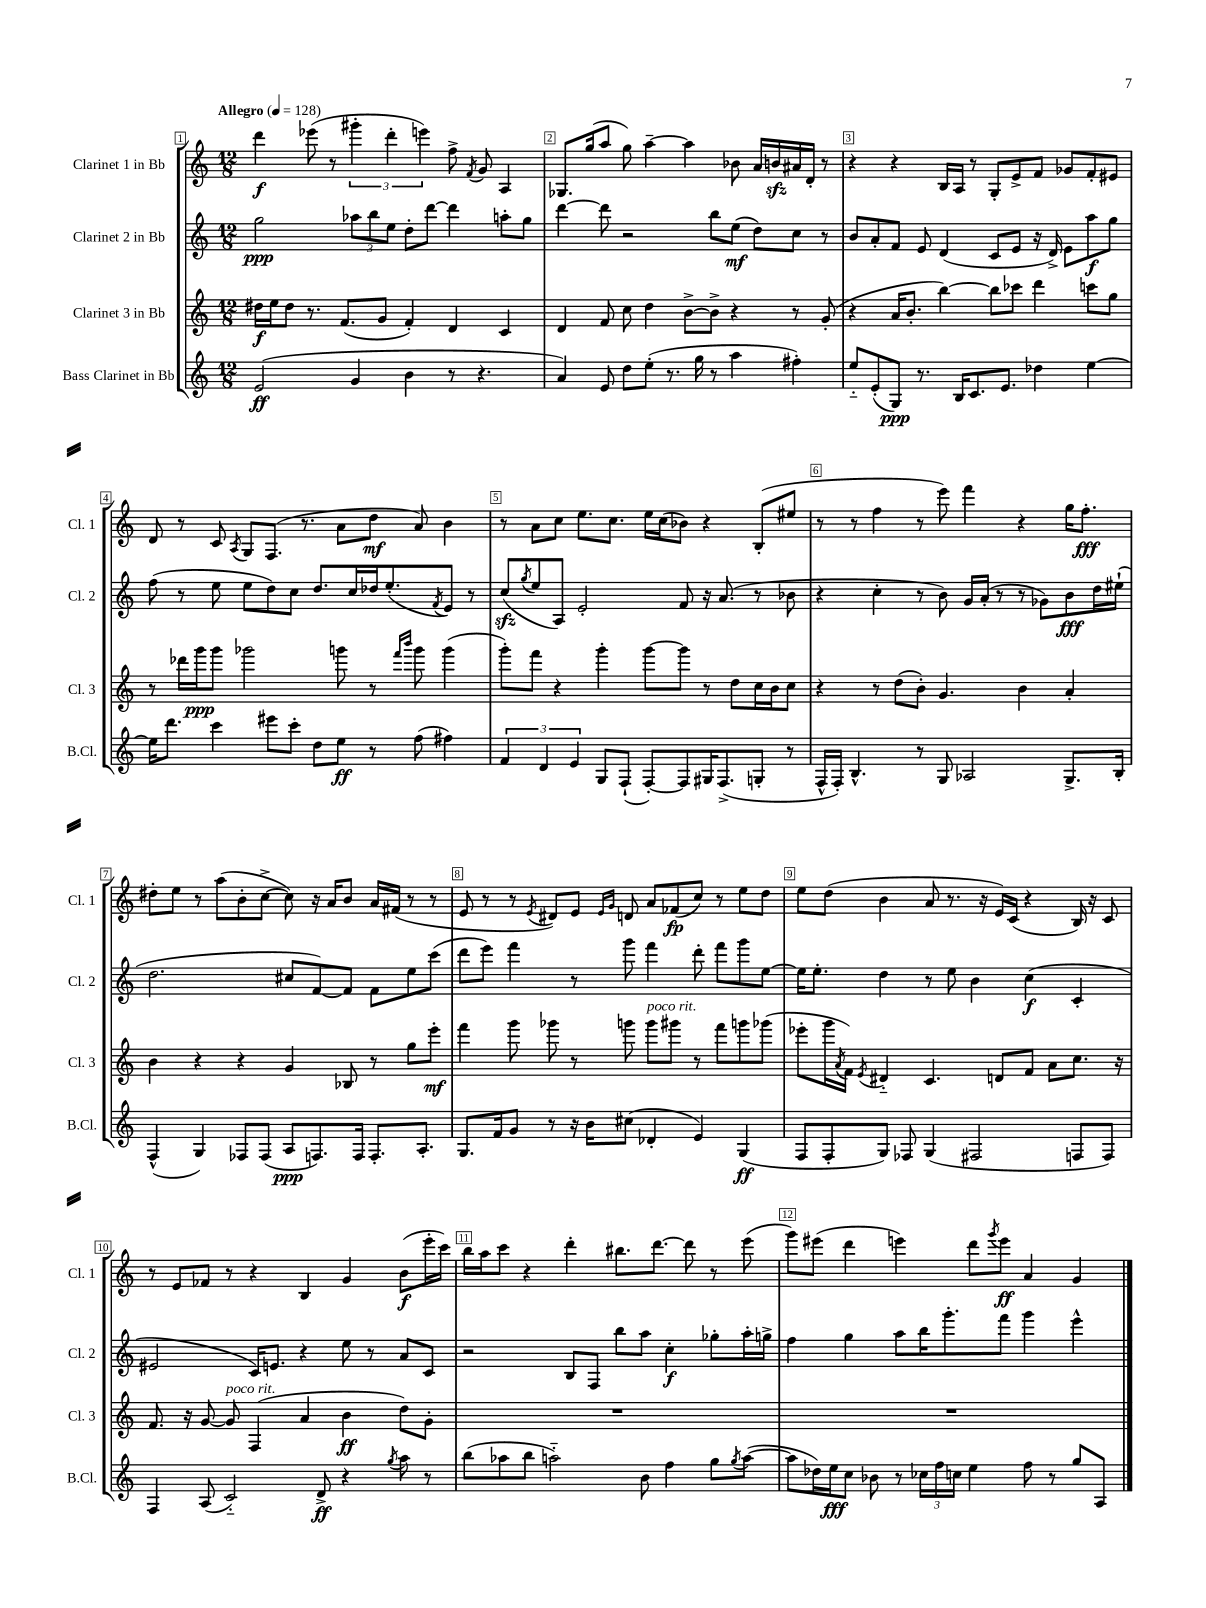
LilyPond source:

<<
\new StaffGroup <<
\new Staff = "s0" \with { instrumentName = "Clarinet 1 in Bb" shortInstrumentName = "Cl. 1" } {
    \clef treble \key c \major \numericTimeSignature \time 12/8 \tempo "Allegro" 4 = 128
    d'''4\f ees'''8( r8 \tuplet 3/2 { gis'''4-. d'''4-. e'''4) } f''8-> \acciaccatura { f'8 } g'8 a4 |
    ges8. g''16( a''8 g''8) a''4~-- a''4 bes'8 a'16 b'16\sfz ais'16 d'16-. r8 |
    r4 r4 b16 a16 r8 g8-. e'8-> f'8 ges'8 f'8-. eis'8 |
    d'8 r8 c'8 \acciaccatura { a8 } g8 f8.( r8. a'8 d''8\mf a'8) b'4 |
    r8 a'8 c''8 e''8. c''8. e''16 c''16( bes'8) r4 b8-.( eis''8 |
    r8 r8 f''4 r8 e'''8) f'''4 r4 g''16 f''8.-.\fff |
    dis''8-. e''8 r8 a''8( b'8-. c''8~-> c''8) r16 a'16 b'8 a'16 fis'16( r8 r8 |
    e'8 r8 r8 \acciaccatura { e'8 } dis'8) e'8 \grace { e'16 g'16 } d'8 a'8 fes'8\fp( c''8) r8 e''8 d''8 |
    e''8 d''8( b'4 a'8 r8. r16 e'16) c'16( r4 b16) r16 c'8 |
    r8 e'8 fes'8 r8 r4 b4 g'4 b'8\f( e'''16-. c'''16) |
    b''16 a''16 c'''8 r4 d'''4-. bis''8. d'''8.~ d'''8 r8 e'''8( |
    g'''8) eis'''8( d'''4 e'''4) d'''8 \acciaccatura { g'''8 } e'''8\ff a'4 g'4 \bar "|." |
}
\new Staff = "s1" \with { instrumentName = "Clarinet 2 in Bb" shortInstrumentName = "Cl. 2" } {
    \clef treble \key c \major \numericTimeSignature \time 12/8
    g''2\ppp \tuplet 3/2 { aes''8 b''8 e''8 } d''8-. d'''8~ d'''4 a''8-. g''8 |
    d'''4~ d'''8 r2 b''8 e''8\mf( d''8) c''8 r8 |
    b'8 a'8-. f'8 e'8 d'4( c'8 e'8 r16 d'16->) e'8 a''8\f g''8 |
    f''8( r8 e''8 e''8 d''8) c''8 d''8. c''16 des''16 e''8.-.( \acciaccatura { f'8 } e'8) r8 |
    c''8\sfz( \acciaccatura { g''8 } e''8 a8) e'2-. f'8 r16 a'8.( r8 bes'8 |
    r4 c''4-. r8 b'8) g'16 a'16-.( r8 r8 ges'8) b'8\fff d''16 eis''16-!( |
    d''2. cis''8 f'8~) f'8 f'8 e''8 c'''8( |
    d'''8 e'''8) f'''4 r8 g'''8 f'''4 d'''8-. f'''8 g'''8 e''8~ |
    e''16 e''8.-. d''4 r8 e''8 b'4 c''4\f( c'4-. |
    eis'2 c'16) e'8. r4 e''8 r8 a'8 c'8 |
    r2 b8 f8 b''8 a''8 c''4-.\f ges''8-. a''16-. g''16-> |
    f''4 g''4 a''8 b''16 g'''8.-. f'''8 g'''4 e'''4-^ \bar "|." |
}
\new Staff = "s2" \with { instrumentName = "Clarinet 3 in Bb" shortInstrumentName = "Cl. 3" } {
    \clef treble \key c \major \numericTimeSignature \time 12/8
    dis''16\f e''16 dis''8 r8. f'8.( g'8 f'4-.) d'4 c'4 |
    d'4 f'8 c''8 d''4 b'8~-> b'8-> r4 r8 g'8-.( |
    r4 a'16 b'8.-. b''4~) b''8 ces'''8 d'''4 c'''8 g''8 |
    r8 des'''16 g'''16\ppp g'''8 ges'''2 g'''8 r8 \grace { f'''16 b'''16 } g'''8 g'''4( |
    g'''8-.) f'''8 r4 g'''4-. g'''8~ g'''8 r8 d''8 c''16 b'16 c''8 |
    r4 r8 d''8( b'8-.) g'4. b'4 a'4-. |
    b'4 r4 r4 g'4 bes8 r8 g''8 e'''8-.\mf |
    f'''4 g'''8 ges'''8 r8 g'''8 g'''8^\markup { \italic "poco rit." } gis'''8 r8 f'''8 g'''8 ges'''8( |
    ees'''8-. g'''16 \acciaccatura { a'8 } f'16) \acciaccatura { e'8 } dis'4-_ c'4. d'8 f'8 a'8 c''8. r16 |
    f'8. r16 g'8~ g'8^\markup { \italic "poco rit." } f4( a'4 b'4\ff d''8) g'8-. |
    R1. |
    R1. \bar "|." |
}
\new Staff = "s3" \with { instrumentName = "Bass Clarinet in Bb" shortInstrumentName = "B.Cl." } {
    \clef treble \key c \major \numericTimeSignature \time 12/8
    e'2\ff( g'4 b'4 r8 r4. |
    a'4) e'8 d''8 e''8-.( r8. g''16 r8 a''4 fis''4-.) |
    e''8-_ e'8-.( g8\ppp) r8. b16 c'8. e'8. des''4 e''4~ |
    e''16 d'''8. c'''4 eis'''8 c'''8-. d''8 e''8\ff r8 f''8( fis''4) |
    \tuplet 3/2 { f'4 d'4 e'4 } g8 f8-!( f8~-.) f8 gis16 f8.->( g8-. r8 |
    f16-^ f16-.) b4.-^ r8 g8 aes2 g8.-> b16-. |
    f4-^( g4) fes8 fes8( a8\ppp f8.) f16 f8.-. a8.-. |
    g8. f'16 g'8 r8 r16 b'16 cis''8( des'4-. e'4) g4\ff( |
    f8 f8-. g8) fes8 g4( fis2 f8 f8) |
    f4 a8( c'2-_) d'8->\ff r4 \acciaccatura { g''8 } a''8 r8 |
    b''8( aes''8 b''8 a''2-_) b'8 f''4 g''8 \acciaccatura { g''8 } a''8~( |
    a''8 des''16) e''16\fff c''8 bes'8 r8 \tuplet 3/2 { ces''16 f''16 c''16 } e''4 f''8 r8 g''8 a8 \bar "|." |
}
>>
>>
\layout { \context { \Score \override BarNumber.break-visibility = ##(#f #t #t) barNumberVisibility = #all-bar-numbers-visible \override BarNumber.stencil = #(make-stencil-boxer 0.1 0.3 ly:text-interface::print) } }
